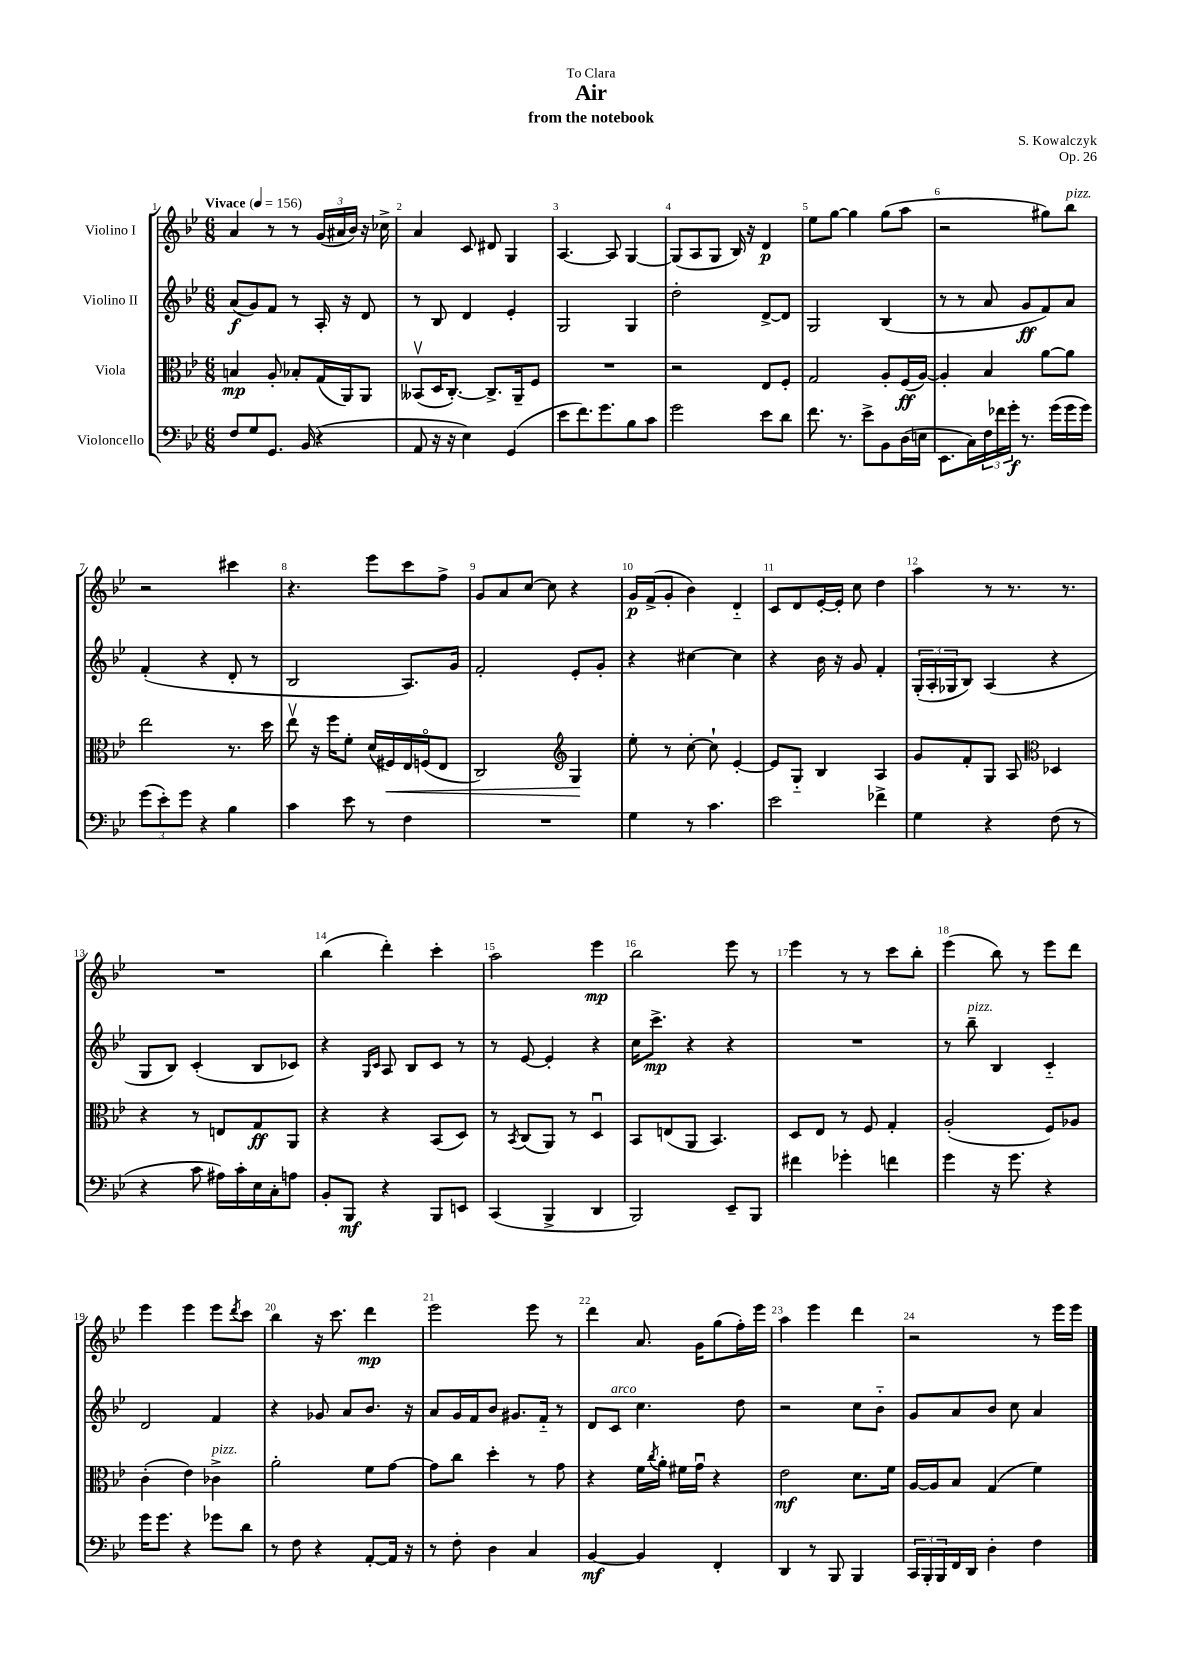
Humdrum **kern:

**kern	**kern	**kern	**kern
*staff4	*staff3	*staff2	*staff1
*clefF4	*clefC3	*clefG2	*clefG2
*k[b-e-]	*k[b-e-]	*k[b-e-]	*k[b-e-]
*M6/8	*M6/8	*M6/8	*M6/8
*MM156	*MM156	*MM156	*MM156
8F	4B	(8a	4a
8G	.	8g)	.
8.GG	8A'	8f	8r
.	8B-'	8r	8r
(16BB-	.	.	.
4r	(16G	16A'	(24g
.	.	.	24a#
.	16AA)	16r	.
.	.	.	24b-)
.	8AA	8d	16r
.	.	.	16cc-^
=	=	=	=
8AA	(8BB--v	8r	4a
16r	16D	8B-	.
16r	[8.C')	.	.
4E-)	.	4d	8c
.	8.C^]	.	8d#
(4GG	.	4e-'	4G
.	16AA~	.	.
.	8F	.	.
=	=	=	=
8e-	2.r	2G	[4.A
8.f)	.	.	.
8.g	.	.	.
.	.	.	8A]
8B-	.	4G	[4G
8c	.	.	.
=	=	=	=
2g	2r	2dd'	(8G]
.	.	.	8A
.	.	.	8G
.	.	.	16B-)
.	.	.	16r
8e-	8E-	[8d^	4d
8d	8F'	8d]	.
=	=	=	=
8.f	2G	2G	8ee-
.	.	.	[8gg
8.r	.	.	.
.	.	.	4gg]
8e-^	.	.	.
8BB-	8A'	(4B-	(8gg
(16D	(16F	.	8aa
16E	[16A)	.	.
=	=	=	=
8.EE-	4A']	8r	2r
.	.	8r	.
16C)	.	.	.
24F	4B-	8a	.
24f-	.	.	.
24g'	.	.	.
8.r	.	8g	.
.	[8a	8f)	8gg#)
(16g	.	.	.
16g	8a]	8a	8bb-
16g)	.	.	.
=	=	=	=
(12g	2ee-	(4f'	2r
12e-')	.	.	.
12g	.	.	.
4r	.	4r	.
4B-	8.r	8d'	4ccc#
.	.	8r	.
.	16dd	.	.
=	=	=	=
4c	8ee-v	2B-	4.r
.	16r	.	.
.	16ff	.	.
8e-	8f'	.	.
8r	(16d	.	8eee-
.	16F#)	.	.
4F	16E-	8.A)	8ccc
.	(16Fo	.	.
.	8E-	.	8ff^
.	.	16g	.
=	=	=	=
2.r	2C)	2f'	8g
.	.	.	8a
.	.	.	[8cc
.	.	.	8cc]
*	*clefG2	*	*
.	4G	8e-'	4r
.	.	8g'	.
=	=	=	=
4G	8ee-'	4r	16g
.	.	.	(16f^
.	8r	.	8g'
8r	[8cc'	[4cc#	4b-)
4.c	8cc`]	.	.
.	[4e-'	4cc#]	4d'~
=	=	=	=
2e-	8e-]	4r	8c
.	8G'~	.	8d
.	4B-	16b-	[16e-'
.	.	16r	16e-']
.	.	8g	8cc
4f-^	4A	4f'	4dd
=	=	=	=
4G	8g	(24G'	4aa
.	.	24A'	.
.	.	24G-	.
.	8f'	8B-)	.
4r	8G	(4A	8r
.	8A	.	8.r
*	*clefC3	*	*
(8F	4D-	4r	.
.	.	.	8.r
8r	.	.	.
=	=	=	=
4r	4r	8G	2.r
.	.	8B-)	.
8c	8r	(4c'	.
16A#)	8E	.	.
16c'	.	.	.
16E-	8G	8B-	.
16C'	.	.	.
8A	8AA	8c-)	.
=	=	=	=
8BB-'	4r	4r	(4bb-
8BBB-	.	.	.
.	.	16qqG	.
.	.	16qqc	.
4r	4r	8A	4ddd')
.	.	8B-	.
8BBB-	(8BB-	8c	4ccc'
8EE	8D)	8r	.
=	=	=	=
(4CC	8r	8r	2aa
.	8qBB-	.	.
.	(8C	[8e-	.
4BBB-^	8AA)	4e-']	.
.	8r	.	.
4DD	4Du	4r	4eee-
=	=	=	=
2BBB-)	8BB-	16cc	2bb-
.	.	8.ccc^	.
.	(8E	.	.
.	8AA	4r	.
.	4.BB-)	.	.
8EE-~	.	4r	8eee-
8BBB-	.	.	8r
=	=	=	=
4f#	8D	2.r	4eee-
.	8E-	.	.
4g-'	8r	.	8r
.	8F	.	8r
4f	4G'	.	8ccc
.	.	.	8bb-'
=	=	=	=
4g	(2A'	8r	(4eee-
.	.	8bb-~	.
16r	.	4B-	8bb-)
8.g	.	.	.
.	.	.	8r
4r	8F)	4c'~	8eee-
.	8A-	.	8ddd
=	=	=	=
16g	(4c'	2d	4eee-
8.g	.	.	.
4r	4e-)	.	4eee-
8g-	4c-^	4f	8eee-
.	.	.	8qddd
8d	.	.	8ccc
=	=	=	=
8r	2a'	4r	4bb-
8F	.	.	.
4r	.	8g-	16r
.	.	.	8.ccc
.	.	8a	.
[8AA'	8f	8.b-	4ddd
16AA]	[8g	.	.
16r	.	16r	.
=	=	=	=
8r	8g]	8a	2eee-
8F'	8cc	16g	.
.	.	16f	.
4D	4dd'	8b-	.
.	.	8.g#	.
4C	8r	.	8eee-
.	.	16f'~	.
.	8g	8r	8r
=	=	=	=
[4BB-	4r	8d	4ddd
.	.	8c	.
4BB-]	16f	4.cc	8.a
.	8qcc	.	.
.	16a'	.	.
.	16f#	.	.
.	16gu	.	16g
4FF'	4r	.	(8gg
.	.	8dd	16ff')
.	.	.	16eee-
=	=	=	=
4DD	2e-	2r	4aa
8r	.	.	4eee-
8BBB-	.	.	.
4BBB-	8.d	8cc	4ddd
.	.	8b-'~	.
.	16f	.	.
=	=	=	=
24CC	[16A	8g	2r
24BBB-'	.	.	.
.	16A]	.	.
24BBB-	.	.	.
16FF	8B-	8a	.
16DD	.	.	.
4D'	(4G	8b-	.
.	.	8cc	.
4F	4f)	4a	8r
.	.	.	16eee-
.	.	.	16eee-
==	==	==	==
*-	*-	*-	*-
